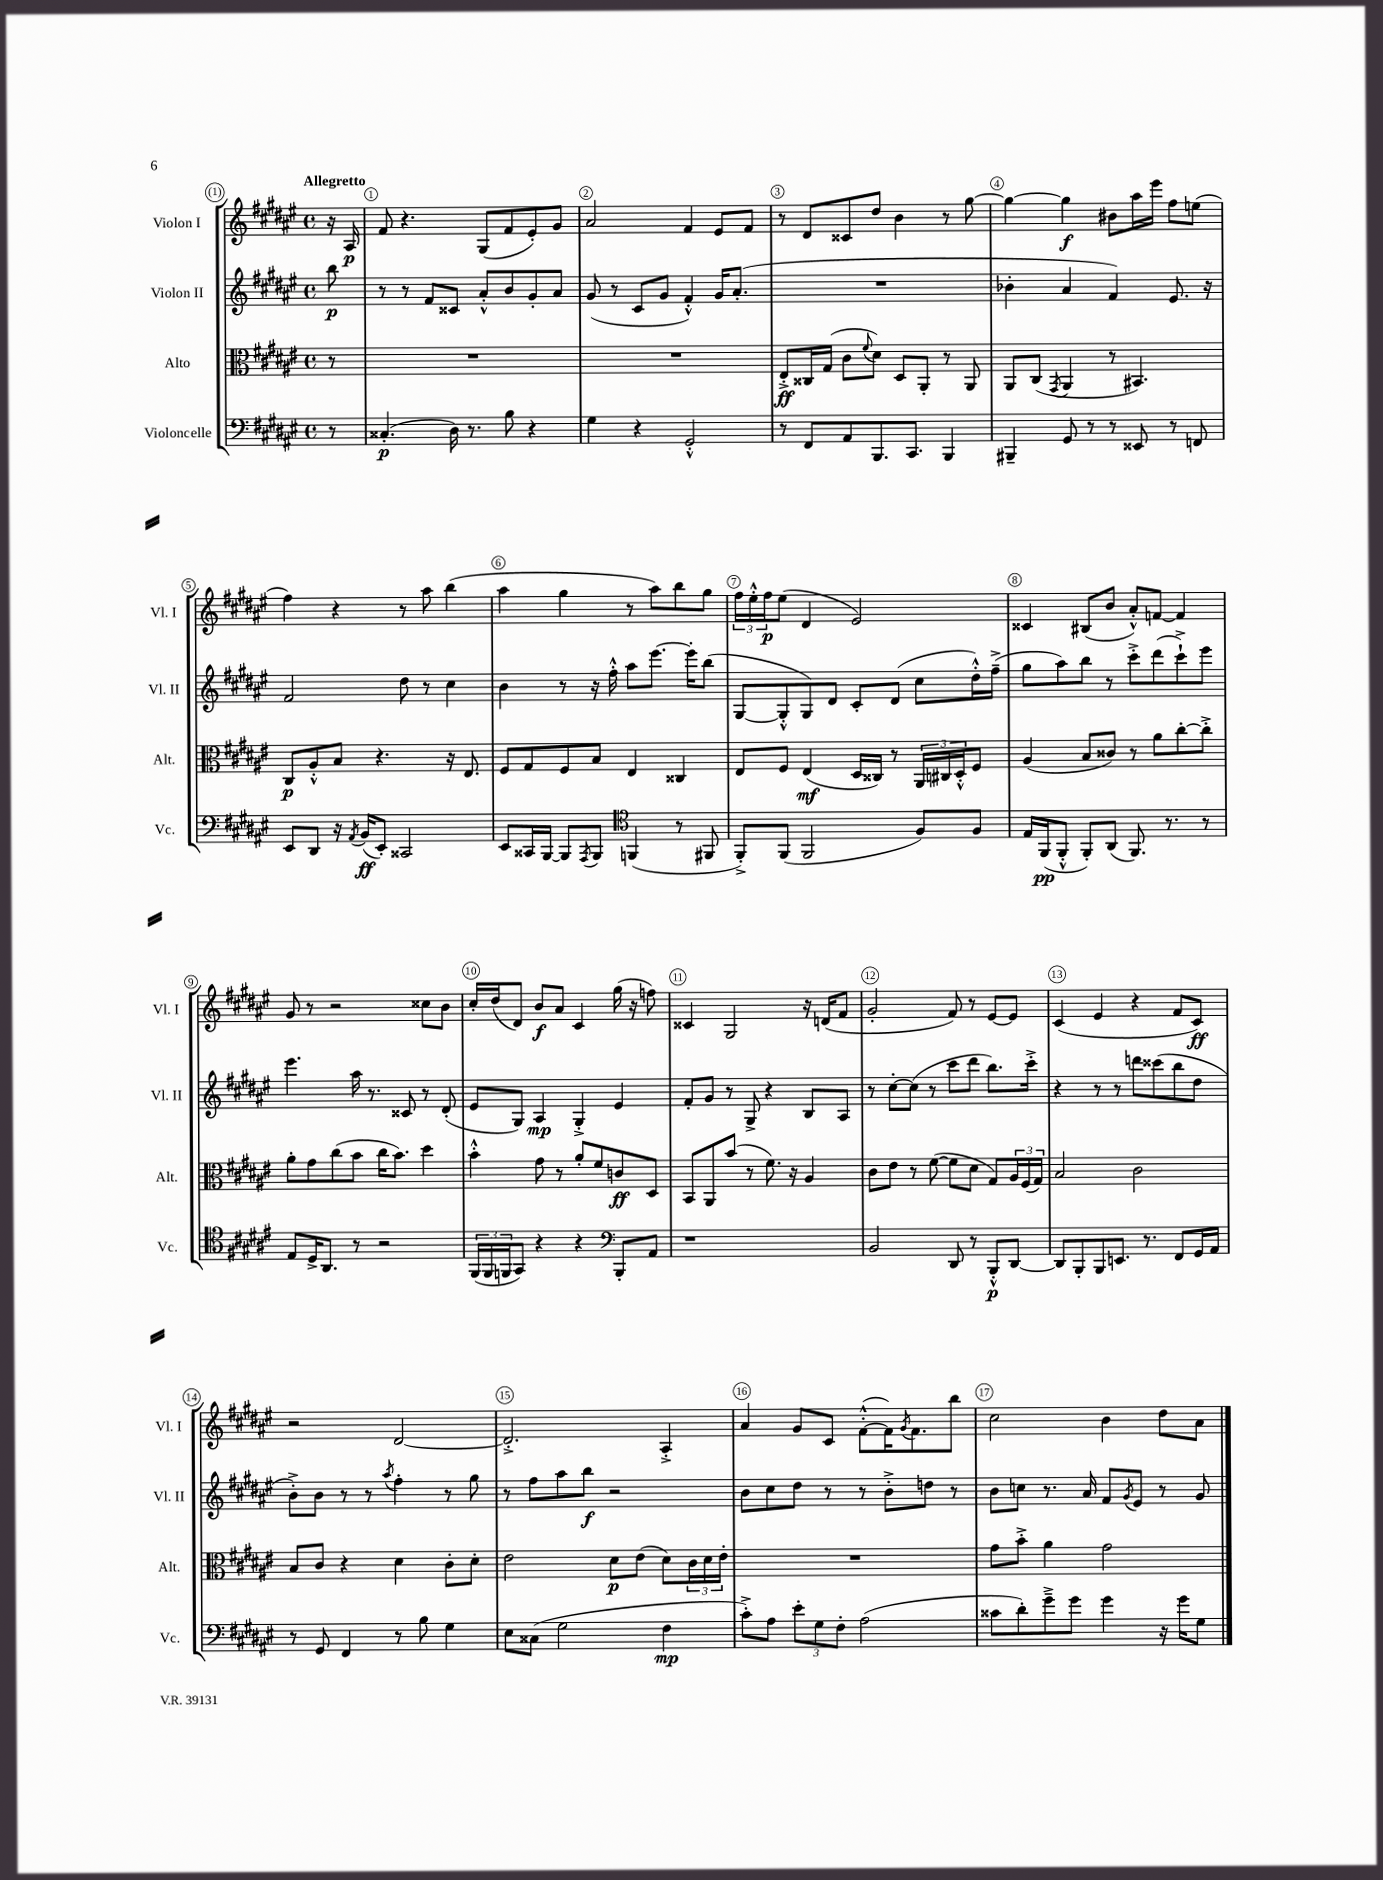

**kern	**kern	**kern	**kern
*staff4	*staff3	*staff2	*staff1
*clefF4	*clefC3	*clefG2	*clefG2
*k[f#c#g#d#a#e#]	*k[f#c#g#d#a#e#]	*k[f#c#g#d#a#e#]	*k[f#c#g#d#a#e#]
*M4/4	*M4/4	*M4/4	*M4/4
*met(c)	*met(c)	*met(c)	*met(c)
8r	8r	8bb	16r
.	.	.	16A#
=	=	=	=
(4.C##'	1r	8r	8f#
.	.	8r	4.r
.	.	8f#	.
16D#)	.	8c##	.
8.r	.	.	.
.	.	8a#'^^	(8G#
8B	.	8b	8f#
4r	.	8g#'	8e#')
.	.	8a#	8g#
=	=	=	=
4G#	1r	(8g#	2a#
.	.	8r	.
4r	.	8c#	.
.	.	8g#	.
2GG#'^^	.	4f#'^^)	4f#
.	.	16g#	8e#
.	.	(8.a#'	.
.	.	.	8f#
=	=	=	=
8r	8E#'^	1r	8r
8FF#	16C##	.	8d#
.	(16G#	.	.
8AA#	8c#	.	8c##
.	8qqf#	.	.
8.BBB	8d#)	.	8dd#
.	8D#	.	4b
8.CC#	.	.	.
.	8AA#'	.	.
4BBB	8r	.	8r
.	8AA#	.	[8gg#
=	=	=	=
4BBB#~	8AA#	4b-'	4gg#_
.	(8C#	.	.
.	8qGG#	.	.
8GG#	4AA#	4a#	4gg#]
8r	.	.	.
8r	8r	4f#)	8b#
8EE##	4.BB#)	.	16aa#
.	.	.	16eee#
8r	.	8.e#	8ff#
8FF	.	.	(8ee
.	.	16r	.
=	=	=	=
8EE#	8C#	2f#	4ff#)
8DD#	8A#'^^	.	.
16r	8B	.	4r
8qAA#	.	.	.
(16BB	.	.	.
8EE#')	4.r	.	.
2CC##	.	8dd#	8r
.	.	8r	8aa#
.	16r	4cc#	(4bb
.	8.E#	.	.
=	=	=	=
8EE#	8F#	4b	4aa#
16CC##	8G#	.	.
[16BBB	.	.	.
8BBB]	8F#	8r	4gg#
8qAAA#	.	.	.
8BBB	8B	16r	.
.	.	16ff#'^^	.
*clefC4	*	*	*
(4FF	4E#	8aa#	8r
.	.	[8.eee#	8aa#)
8r	4C##	.	8bb
.	.	16eee#']	.
8FF#	.	(8bb	8gg#
=	=	=	=
8FF#'^)	8E#	[8G#	24ff#
.	.	.	24ee#'^^
.	.	.	24ff#
(8FF#	8F#	8G#'^^]	(8ee#
2FF#	(4E#	8G#)	4d#
.	.	8d#	.
.	16D#	8c#'	2e#)
.	16C##)	.	.
.	8r	(8d#	.
8F#)	24AA#	8cc#	.
.	24C#	.	.
.	24D#'^^	.	.
8F#	8F#	16dd#'^^)	.
.	.	(16ff#~^	.
=	=	=	=
16E#	(4A#	8gg#	4c##
(16FF#	.	.	.
8FF#'^^	.	8aa#)	.
8FF#')	8B	8bb	(8B#
(8AA#	8c##)	8r	8b
8.FF#)	8r	8ccc#'^	8a#'^^)
.	8a#	(8ddd#	[8f
8.r	.	.	.
.	[8cc#'	8ccc#`^)	4f]
8r	8cc#'^]	8eee#	.
=	=	=	=
8E#	8a#'	4.eee#	8g#
16D#^	8g#	.	8r
8.AA#	.	.	.
.	(8cc#	.	2r
8r	8b	16aa#	.
.	.	8.r	.
2r	16cc#	.	.
.	8.b)	.	.
.	.	8c##	.
.	4dd#	8r	8cc##
.	.	(8d#'	8b
=	=	=	=
(24FF#	4b'^^	8e#	16cc#'
24FF#	.	.	.
.	.	.	(16dd#
24FF	.	.	.
8GG#)	.	8G#)	8d#)
4r	8g#	4A#	8b
.	8r	.	8a#
4r	8a#'	4G#'^	4c#
.	8f#	.	.
*clefF4	*	*	*
8BBB'	8c	4e#	(16gg#
.	.	.	16r
8AA#	8D#	.	8ff)
=	=	=	=
1r	8BB	8f#'	4c##
.	8AA#	8g#	.
.	(8b	8r	2G#
.	8r	8G#^	.
.	8.f#)	4r	.
.	16r	.	.
.	4A#	8B	16r
.	.	.	(16d
.	.	8A#	8f#
=	=	=	=
2BB	8c#	8r	2g#'
.	8e#	[8cc#'	.
.	8r	(8cc#]	.
.	([8f#	8r	.
8DD#	8f#]	8ccc#	8f#)
8r	8d#	8ddd#	8r
8BBB'^^	8G#)	8.bb)	[8e#
[8DD#	24A#	.	8e#]
.	(24F#	.	.
.	.	16ccc#'^	.
.	24G#)	.	.
=	=	=	=
8DD#]	2B	4r	(4c#
8BBB'	.	.	.
8BBB	.	8r	4e#
8.EE	.	8r	.
.	2c#	8ddd	4r
8.r	.	.	.
.	.	(8ccc##	.
8FF#	.	8bb	8f#
16GG#	.	8dd#	8c#)
16AA#	.	.	.
=	=	=	=
8r	8B	8b'^)	2r
8GG#	8c#	8b	.
4FF#	4r	8r	.
.	.	8r	.
.	.	8qaa#	.
8r	4d#	4ff#'	[2d#
8B	.	.	.
4G#	8c#'	8r	.
.	8d#'	8gg#	.
=	=	=	=
8E#	2e#	8r	2.d#'^]
(8C##	.	8ff#	.
2G#	.	8aa#	.
.	.	8bb	.
.	8d#	2r	.
.	(8e#	.	.
4F#	8d#)	.	4A#'^
.	24c#	.	.
.	24d#	.	.
.	24e#'	.	.
=	=	=	=
8c#'^)	1r	8b	4a#
8A#	.	8cc#	.
12e#'	.	8dd#	8g#
12G#	.	.	.
.	.	8r	8c#
12F#'	.	.	.
(2A#	.	8r	([8f#'^^
.	.	8b'^	16f#])
.	.	.	8qg#
.	.	.	8.f#
.	.	8dd	.
.	.	8r	8bb
=	=	=	=
8c##	8g#	8b	2cc#
8d#')	8b'^	8cc	.
8g#~^	4a#	8.r	.
8g#	.	.	.
.	.	16a#	.
4g#	2g#	8f#	4b
.	.	8qg#	.
.	.	8e#	.
16r	.	8r	8dd#
16g#	.	.	.
8G#	.	8g#	8a#
==	==	==	==
*-	*-	*-	*-
